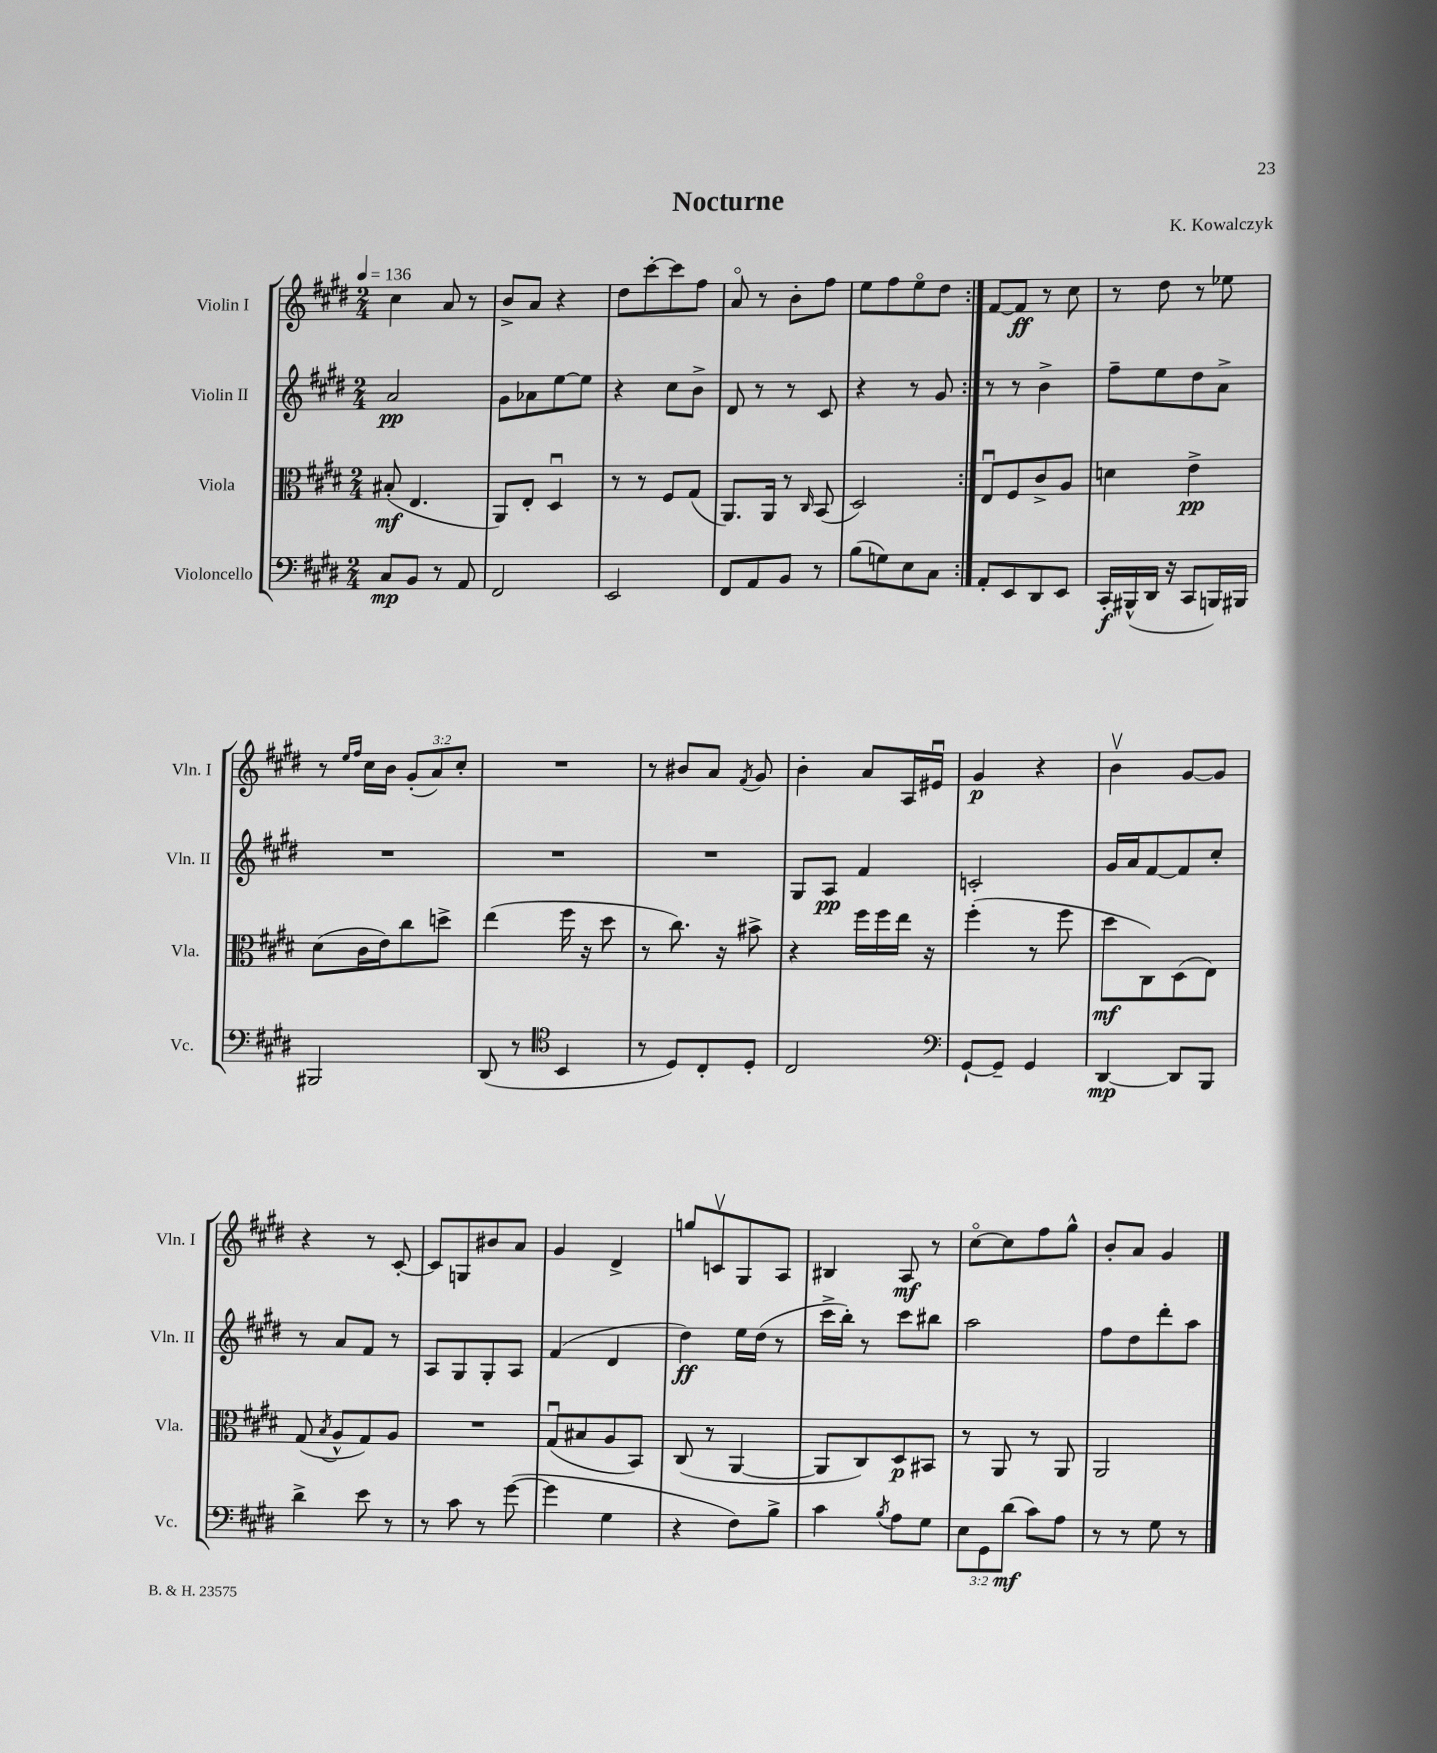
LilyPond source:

\header { title = "Nocturne" composer = "K. Kowalczyk" }
<<
\new StaffGroup <<
\new Staff = "s0" \with { instrumentName = "Violin I" shortInstrumentName = "Vln. I" } {
    \clef treble \key e \major \numericTimeSignature \time 2/4 \override Staff.TupletNumber.text = #tuplet-number::calc-fraction-text \tempo 4 = 136
    \autoBeamOff \repeat volta 2 { cis''4 a'8 r8 |
    b'8[-> a'8] r4 |
    dis''8[ cis'''8~-. cis'''8 fis''8] |
    a'8\flageolet r8 b'8[-. fis''8] |
    e''8[ fis''8 e''8\flageolet dis''8] | }
    fis'8[~ fis'8]\ff r8 cis''8 |
    r8 dis''8 r8 ees''8 |
    r8 \grace { e''16[ fis''16] } cis''16[ b'16] \tuplet 3/2 { gis'8[-.( a'8) cis''8]-. } |
    R2 |
    r8 bis'8[ a'8] \acciaccatura { fis'8 } gis'8 |
    b'4-. a'8[ a16 eis'16]\downbow |
    gis'4\p r4 |
    b'4\upbow gis'8[~ gis'8] |
    r4 r8 cis'8~-. |
    cis'8[ g8 bis'8 a'8] |
    gis'4 dis'4-> |
    g''8[ c'8\upbow gis8 a8] |
    bis4 a8\mf r8 |
    cis''8[~\flageolet cis''8 fis''8 gis''8]-^ |
    b'8[-. a'8] gis'4 \bar "|." |
}
\new Staff = "s1" \with { instrumentName = "Violin II" shortInstrumentName = "Vln. II" } {
    \clef treble \key e \major \numericTimeSignature \time 2/4
    \autoBeamOff \repeat volta 2 { a'2\pp |
    gis'8[ aes'8 e''8~ e''8] |
    r4 cis''8[ b'8]-> |
    dis'8 r8 r8 cis'8 |
    r4 r8 gis'8 | }
    r8 r8 b'4-> |
    fis''8[-- e''8 dis''8 a'8]-> |
    R2 |
    R2 |
    R2 |
    gis8[ a8]\pp fis'4 |
    c'2-. |
    gis'16[ a'16 fis'8~ fis'8 cis''8]-. |
    r8 a'8[ fis'8] r8 |
    a8[ gis8 gis8-. a8] |
    fis'4( dis'4 |
    dis''4\ff) e''16[ dis''16]( r8 |
    cis'''16[-> b''16]-.) r8 cis'''8[ bis''8] |
    a''2 |
    fis''8[ dis''8 dis'''8-. a''8] \bar "|." |
}
\new Staff = "s2" \with { instrumentName = "Viola" shortInstrumentName = "Vla." } {
    \clef alto \key e \major \numericTimeSignature \time 2/4
    \autoBeamOff \repeat volta 2 { bis8-.\mf( e4. |
    a,8[) e8]-. dis4\downbow |
    r8 r8 fis8[ gis8]( |
    a,8.[) a,16] r8 \grace { cis16 } b,8( |
    dis2) | }
    e8[\downbow fis8 cis'8-> a8] |
    d'4 e'4->\pp |
    dis'8[( cis'16 e'16) cis''8 d''8]-> |
    e''4( fis''16 r16 dis''8 |
    r8 cis''8.) r16 bis'8-> |
    r4 fis''16[ fis''16 e''16] r16 |
    fis''4-.( r8 fis''8 |
    dis''8[\mf cis8) dis8( e8]) |
    gis8( \acciaccatura { b8 } a8[-^ gis8) a8] |
    R2 |
    gis8[\downbow( bis8 a8 b,8]) |
    cis8( r8 a,4~ |
    a,8[ cis8) dis8\p bis,8] |
    r8 a,8 r8 a,8 |
    a,2 \bar "|." |
}
\new Staff = "s3" \with { instrumentName = "Violoncello" shortInstrumentName = "Vc." } {
    \clef bass \key e \major \numericTimeSignature \time 2/4 \override Staff.TupletNumber.text = #tuplet-number::calc-fraction-text
    \autoBeamOff \repeat volta 2 { cis8[\mp b,8] r8 a,8 |
    fis,2 |
    e,2 |
    fis,8[ a,8 b,8] r8 |
    b8[( g8) e8 cis8] | }
    a,8[-. e,8 dis,8 e,8] |
    cis,16[-.\f bis,,16-^( dis,16] r16 cis,8[ b,,16) bis,,16] |
    bis,,2 |
    dis,8( r8 \clef tenor b,4 |
    r8 dis8[) cis8-. dis8]-. |
    cis2 |
    \clef bass gis,8[~-! gis,8]-- gis,4 |
    dis,4~\mp dis,8[ b,,8] |
    dis'4-> e'8 r8 |
    r8 cis'8 r8 gis'8~( |
    gis'4 gis4 |
    r4 fis8[) b8]-> |
    cis'4 \acciaccatura { b8 } a8[ gis8] |
    \tuplet 3/2 { e8[ gis,8 dis'8]\mf( } cis'8[) a8] |
    r8 r8 gis8 r8 \bar "|." |
}
>>
>>
\layout { \context { \Score \remove "Bar_number_engraver" } }
